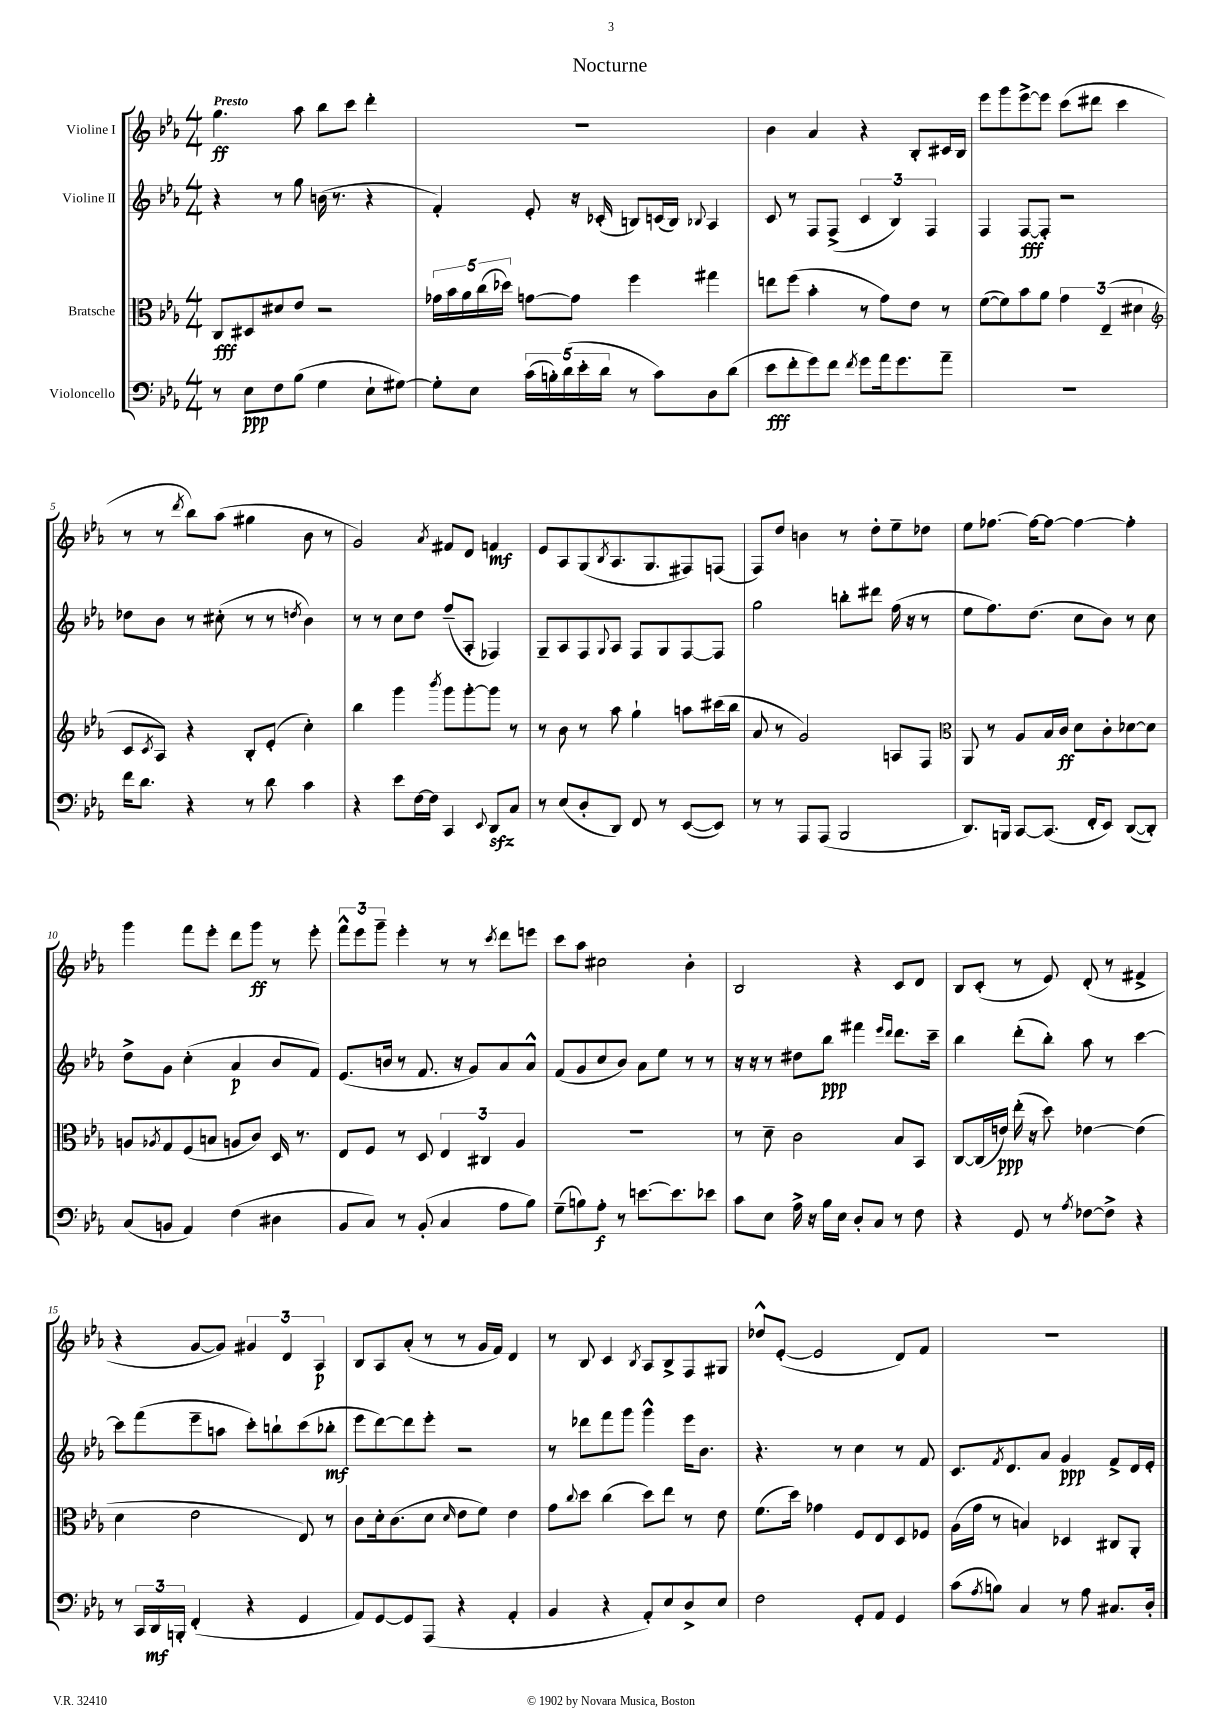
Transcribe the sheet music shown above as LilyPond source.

\header { title = "Nocturne" }
<<
\new StaffGroup <<
\new Staff = "s0" \with { instrumentName = "Violine I" } {
    \clef treble \key ees \major \numericTimeSignature \time 4/4 \tempo "Presto"
    g''4.\ff aes''8 bes''8 c'''8 d'''4-. |
    R1 |
    bes'4 aes'4 r4 bes8-. cis'16 bes16 |
    ees'''8 g'''8 ees'''8~-> ees'''8 c'''8( dis'''8 c'''4 |
    r8 r8 \acciaccatura { d'''8 } bes''8) aes''8( gis''4 bes'8 r8 |
    g'2) \acciaccatura { aes'8 } fis'8 d'8 f'4\mf |
    ees'8 aes8 g8( \acciaccatura { bes8 } aes8. g8. fis8) f8( |
    f8) d''8 b'4 r8 d''8-. ees''8-- des''8 |
    ees''8 fes''8.~ fes''16~ fes''8~ fes''4~ fes''4-. |
    g'''4 f'''8 ees'''8-. d'''8 g'''8\ff r8 ees'''8-. |
    \tuplet 3/2 { f'''8-^ ees'''8 g'''8-- } ees'''4-. r8 r8 \acciaccatura { c'''8 } d'''8 e'''8 |
    c'''8 aes''8 cis''2 bes'4-. |
    bes2 r4 c'8 d'8 |
    bes8 c'8-.( r8 ees'8) d'8-.( r8 fis'4-> |
    r4 g'8~ g'8) \tuplet 3/2 { gis'4 d'4 aes4\p } |
    bes8 aes8 aes'8-.( r8 r8 g'16 f'16) d'4 |
    r8 bes8 c'4 \acciaccatura { bes8 } aes8 bes8-> f8 gis8 |
    des''8-^ ees'8~-.( ees'2 d'8) f'8 |
    R1 \bar "|." |
}
\new Staff = "s1" \with { instrumentName = "Violine II" } {
    \clef treble \key ees \major \numericTimeSignature \time 4/4
    r4 r8 g''8 b'16( r8. r4 |
    f'4-.) ees'8-. r16 ces'16-.( b8) c'16( b16) \appoggiatura { bes8 } aes4 |
    c'8 r8 f8 f8->( \tuplet 3/2 { c'4 bes4) f4 } |
    f4 f8~\fff f8-. r2 |
    des''8 bes'8 r8 cis''8-.( r8 r8 \acciaccatura { d''8 } bes'4) |
    r8 r8 c''8 d''8 f''8--( aes8-. fes4) |
    g8-- aes8 f8 \appoggiatura { g8 } aes8 f8 g8 f8~ f8 |
    g''2 b''8-. dis'''8 f''16( r16 r8 |
    ees''8 f''8.) d''8.( c''8 bes'8) r8 c''8 |
    d''8-> g'8 c''4-.( aes'4\p bes'8 f'8) |
    ees'8.( b'16 r8 f'8. r16 g'8) aes'8 aes'8-^ |
    f'8( g'8 c''8 bes'8) aes'8 ees''8 r8 r8 |
    r16 r16 r8 dis''8 bes''8\ppp fis'''4 \grace { ees'''16 d'''16 } d'''8. c'''16-- |
    bes''4 d'''8-.( bes''8-.) aes''8 r8 c'''4~ |
    c'''8 f'''8( ees'''8-- a''8 c'''8-.) b''8-! c'''8( bes''8-.\mf |
    ees'''8 d'''8~) d'''8 ees'''8-. r2 |
    r8 des'''8 f'''8 g'''8 g'''4-^ ees'''16 bes'8. |
    r4. r8 c''4 r8 f'8 |
    c'8. \acciaccatura { f'8 } d'8. aes'8 g'4\ppp f'8-> d'16 ees'16-. \bar "|." |
}
\new Staff = "s2" \with { instrumentName = "Bratsche" } {
    \clef alto \key ees \major \numericTimeSignature \time 4/4
    c8\fff dis8 dis'8 ees'8 r2 |
    \tuplet 5/4 { ges'16 bes'16 aes'16 c''16( des''16) } g'8~ g'8 f''4 gis''4 |
    e''8 f''8( bes'4-. r8 g'8) ees'8 r8 |
    f'8~( f'8) bes'8 aes'8 \tuplet 3/2 { g'4 ees4--( dis'4 } |
    \clef treble c'8 \acciaccatura { c'8 } aes8) r4 bes8-. ees'8-.( c''4-.) |
    bes''4 g'''4 \acciaccatura { bes'''8 } g'''8 g'''8~-. g'''8 r8 |
    r8 bes'8 r8 aes''8 g''4-! a''8 cis'''16( bes''16 |
    aes'8 r8 g'2) a8 f8 |
    \clef alto aes,8 r8 aes8 bes16 c'16\ff d'8 c'8-. des'8~ des'8 |
    a8 \acciaccatura { aes8 } g8 f8( b8 a8 c'8) d16 r8. |
    ees8 f8 r8 d8 \tuplet 3/2 { ees4 cis4 aes4 } |
    R1 |
    r8 d'8-- c'2 bes8 bes,8 |
    c8~ c16( e'16\ppp) ees''16-.( r16 d''8) ees'4~ ees'4( |
    d'4 ees'2 ees8) r8 |
    c'8 d'16-. c'8.( d'8 \grace { d'16 } ees'8 f'8) ees'4 |
    g'8 \appoggiatura { c''8 } d''8 c''4( d''8) ees''8 r8 ees'8 |
    f'8.( d''16) ges'4 f8 ees8 d8 fes8 |
    aes16( g'16 r8 b4) des4 cis8 aes,8-. \bar "|." |
}
\new Staff = "s3" \with { instrumentName = "Violoncello" } {
    \clef bass \key ees \major \numericTimeSignature \time 4/4
    r8 ees8\ppp f8 bes8( g4 ees8-! gis8~) |
    gis8-. ees8 \tuplet 5/4 { c'16( b16-.) d'16( ees'16-. d'16 } r8 c'8) d8 d'8( |
    ees'8\fff f'8-. g'8) f'8 \acciaccatura { f'8 } g'8 aes'16 g'8. aes'8-- |
    R1 |
    f'16 d'8. r4 r8 d'8 c'4 |
    r4 ees'8 f16~ f16 c,4 \appoggiatura { ees,8 } d,8\sfz c8 |
    r8 ees8( d8-. d,8) f,8 r8 ees,8~( ees,8) |
    r8 r8 aes,,8 aes,,8( bes,,2 |
    d,8.) b,,16 c,8~ c,8.( f,16-. ees,8) d,8~( d,8-.) |
    c8( b,8 aes,4) f4( dis4 |
    bes,8 c8) r8 bes,8-.( c4 aes8 bes8) |
    g8--( b8) aes8-.\f r8 e'8.~ e'8. ees'8 |
    c'8 ees8 aes16-> r16 bes16 ees16 d8-. c8 r8 f8 |
    r4 g,8 r8 \acciaccatura { aes8 } fes8~ fes8-> r4 |
    r8 \tuplet 3/2 { c,16 d,16\mf b,,16-. } f,4-.( r4 g,4 |
    aes,8) g,8~ g,8 aes,,8( r4 aes,4-. |
    bes,4 r4 aes,8-.) ees8 d8-> ees8 |
    f2 g,8-. aes,8 g,4 |
    c'8( \acciaccatura { aes8 } b8) c4 r8 aes8 cis8. d16-. \bar "|." |
}
>>
>>
